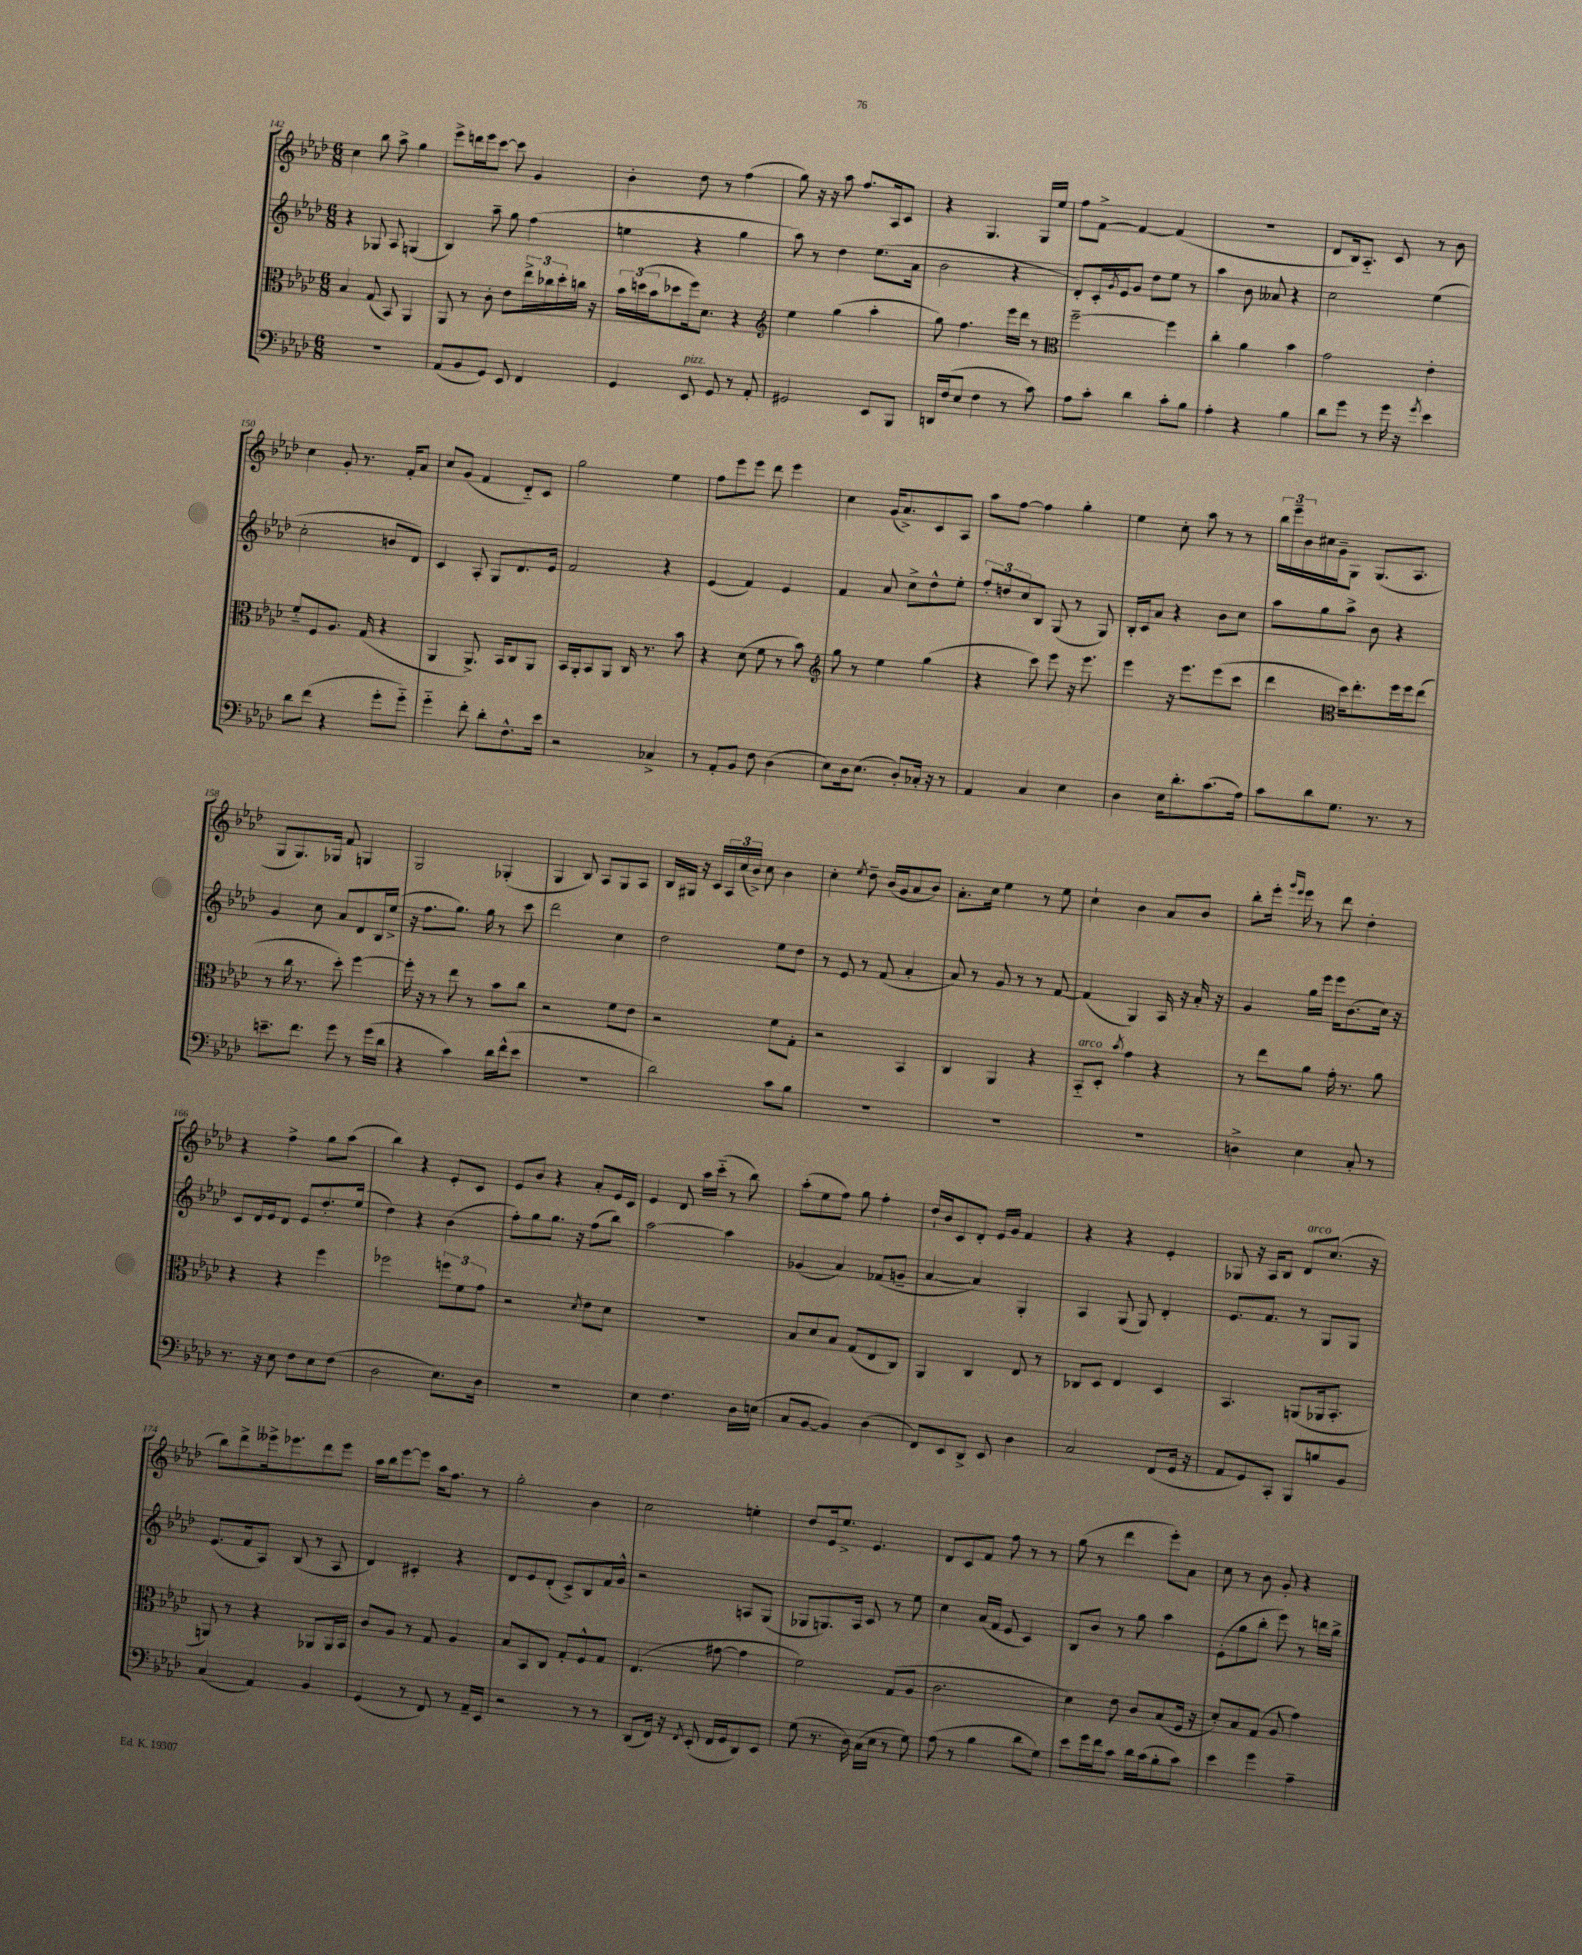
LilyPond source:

<<
\new StaffGroup <<
\new Staff = "s0" {
    \clef treble \key aes \major \numericTimeSignature \time 6/8
    c''4 bes''8 aes''8-> g''4 |
    ees'''8-> d'''16 ees'''16 c'''8~ c'''8 g'4 |
    bes'4-. des''8 r8 f''4( |
    g''8) r16 r16 aes''8 f''8. aes16 c'8 |
    r4 g4. g16 ees''16 |
    f''8 f'8~-> f'4~ f'4( |
    R2. |
    des'8 bes16) aes8.-_ c'8 r8 bes'8 |
    c''4 g'8-. r8. f'16-. aes'8 |
    c''8 g'8( f'4 des'8-_) c'8 |
    g''2 ees''4 |
    f''8 ees'''8 ees'''8 des'''8 ees'''4 |
    c''4 g'16( aes'8.->) c'8 aes8 |
    aes''8 f''8~ f''4 g''4-. |
    ees''4 c''8-. aes''8 r8 r8 |
    \tuplet 3/2 { bes''16 ees'''16-- bes'16 } cis''16 g'16-- g8 g8.( aes8. |
    g8 g8.) ges16 f'8 g4 |
    g2 ges4-.( |
    g4 bes8) aes8 g8 aes8 |
    bes16 gis16 r16 c'16 \tuplet 3/2 { aes16 c''16( bes'16->) } c''8 bes'4 |
    c''4-. \acciaccatura { ees''8 } des''8-- bes'16( g'16 aes'8 bes'8) |
    aes'8.-. c''16 ees''4 r8 ees''8 |
    c''4-! bes'4 aes'8 bes'8 |
    bes''8-. ees'''16-. \grace { g'''16 ees'''16 } ees'''16 r8 des'''8 des''4-. |
    r4 f''4-> g''8 aes''8( |
    bes''4) r4 ees'8-. c'8 |
    ees'8 bes'8 r4 aes'8-. ees'16 c'16 |
    ees'4 des'8 aes''16 c'''16-_( r8 bes''8) |
    aes''8-.( ees''8 f''8) g''8 f''4-. |
    des''16-! bes'16 c'8 des'8-. ees'16 g'16 f'4 |
    r4 r4 ees'4-. |
    ges8 r16 aes16 bes8 des'8^\markup { \italic "arco" } c''8.( r16 |
    bes''8) des'''8-> eeses'''16-> ees'''8. des'''8 ees'''8 |
    aes''16 bes''16 ees'''8~ ees'''8 aes''16 f''8. r8 |
    g''2-. bes'4 |
    c''2 e''4-. |
    des''8 ees'16 ees''8.-> ees'4. |
    des'8 c'8 f'8 f''8 r8 r8 |
    g''8( r8 des'''4 ees'''8-.) aes'8 |
    c''8 r8 bes'8 g'8-. r4 \bar "|." |
}
\new Staff = "s1" {
    \clef treble \key aes \major \numericTimeSignature \time 6/8
    r4 ges8 aes8 g4( |
    bes4) aes''8-- g''8 f''4( |
    e''4 r4 g''4 |
    aes''8) r8 des''4 ees''8.( aes'16 |
    bes'2 r4 |
    des'8-.) c'16-. \acciaccatura { g'8 } ees'16 g'8 des''8 ees''8 r8 |
    aes''4 bes'8 aeses'8 r4 |
    c''2 ees''4( |
    c''2-. b'8 des'8) |
    c'4 aes8-. g8 des'8. ees'16 |
    f'2 r4 |
    ees'4( f'4) ees'4 |
    f'4 aes'8 c''8-> des''8-^ ees''8-. |
    \tuplet 3/2 { f''8-. d''8 c''8 } bes8 g8( r8 g8) |
    bes16-. c'16 aes'8 r4 bes'8 c''8 |
    aes''8 g''8 aes''8-> bes'8 r4 |
    g'4 c''8 aes'8 des'8 bes16 ees''16->( |
    r16 f''8. g''8.) g''16 r8 c'''8 |
    des'''2 c''4 |
    des''2 ees''8 des''8 |
    r8 ees'8 r8 f'8( aes'4-. |
    aes'8) r8 g'8 r8 r8 f'8~ |
    f'4( g4) aes16 r16 aes'16-. r16 |
    g'4 g''16 ees'''16 ees'''16 bes'8.( c''16) r16 |
    c'8 des'16 ees'16 des'8 ees'8 des''8.-. ees''16( |
    des''4) r4 bes'4( |
    f''8-.) g''8 g''8. r16 f''8( bes''8) |
    aes''2~ aes''4 |
    ges'4( aes'4) fes'8( g'8-- |
    aes'4~ aes'4) g4-. |
    aes4 g8( g8) des'4-. |
    ees'8. f'8. r8 g8 g8 |
    ees'8.( f'16 aes8) bes8( r8 aes8 |
    des'4) cis'4-. r4 |
    des'8 ees'8 des'8-.( c'8->) bes8 f'16 g'16-^ |
    r2 a8 g8( |
    ges8 g8.) aes16 c'8 r8 ees''8 |
    c''4 aes'16( f'16 ees'8 c'4) |
    bes8 bes'8 r8 g''8 aes''4 |
    ees'8-.( g''8 bes''8-. ees'''8) r8 d'''16 bes''16-> \bar "|." |
}
\new Staff = "s2" {
    \clef alto \key aes \major \numericTimeSignature \time 6/8
    bes4 g8( bes,8) aes,4 |
    aes,8 r8 c'8-. ees'8 \tuplet 3/2 { ees''16-> ces''16 des''16-. } c''16 r16 |
    \tuplet 3/2 { bes'16 d''16( bes'16 } des''8 f''16) des'8. r4 |
    \clef treble ees''4 g''4( aes''4-. |
    g''8) f''4. ees'''16 des'''16 r8 |
    \clef alto f''2~-- f''4 |
    c''4-. aes'4 bes'4 |
    g'2 ees'4-. |
    f'8-_ f8 aes8. g16( r4 |
    aes,4 aes,8.->) bes,16 c8 aes,8 |
    bes,16 aes,16-. bes,8 aes,8 c16 r8. bes'8 |
    r4 des'8( f'8 r8 bes'8) |
    \clef treble g''8 r8 ees''4 g''4( |
    r4 c'''8) ees'''8 r16 ees'''8. |
    ees'''4 r16 ees'''8. ees'''8( c'''8 |
    des'''4 \clef alto des''16) ees''8.-. f''16 f''16 ees''8( |
    r8 c''16 r8. des''8-.) f''4~ |
    f''16-. r16 r8 ees''8 r8 bes'8 c''8 |
    r2 f'8 ees'8 |
    r2 f'8 g8-. |
    r2 bes,4 |
    c4 aes,4 r4 |
    bes,8-_^\markup { \italic "arco" } des8-. \acciaccatura { bes'8 } g'4 r4 |
    r8 ees''8 aes'8 g'16-. r8. aes'8 |
    r4 r4 f''4 |
    fes''2 \tuplet 3/2 { f''8 f'8 g'8 } |
    r2 \acciaccatura { des'8 } ees'8 des'8 |
    R2. |
    bes8 des'8 bes8 g8( ees8 c8) |
    aes,4 c4 ees8 r8 |
    ces8 des8 ees4 des4 |
    bes,4. a,8( aes,16 bes,8.-. |
    a,8) r8 r4 aes,8 aes,16 bes,16 |
    c'8 aes8 r8 g8 aes4 |
    bes8 bes,8 c8 g8-. f8-^ g8 |
    ees4.( gis'8~ gis'4 |
    f'2) g8( aes8 |
    c'2. |
    des'4) ees'8 c'8 bes8( f16 r16 |
    des'8-.) bes8 g8( aes8 g'4) \bar "|." |
}
\new Staff = "s3" {
    \clef bass \key aes \major \numericTimeSignature \time 6/8
    R2. |
    aes,8( bes,8 g,8) ees,8 f,4 |
    g,4 ees,8^\markup { \italic "pizz." } g,8 r8 aes,8-. |
    gis,2 ees,8 bes,,8 |
    d,16 f16( ees8 f4 r8 c'8) |
    aes8 c'8-. des'4 c'8-. bes8 |
    aes4-. r4 bes4 |
    des'8 g'8 r8 g'16 r16 \acciaccatura { g'8 } ees'4 |
    des'8 f'8( r4 g'8-. g'8-_) |
    g'4-_ f'8-. des'8-. f8.-^ ees'16 |
    r2 ces4-> |
    r8 aes,8-. bes,8 f8 des4( |
    ees8) des16 ees8.( des8-.) ces16-. r16 r8 |
    aes,4 c4 ees4 |
    des4 ees16 des'8.-. c'8.( aes16) |
    c'8 des'8 g8. r8. r8 |
    e'8.-- f'8. g'8 r8 g'16( des'16 |
    r4 c'4) des'16 f'16-^( ees'8 |
    R2. |
    des'2) c'8 bes8 |
    R2. |
    R2. |
    R2. |
    d4-> ees4 c8-. r8 |
    r8. r16 ees8 f8 ees8 f8( |
    des2 ees8.) des16 |
    R2. |
    ees4 f4. des16 e16( |
    c8 bes,8~ bes,4) des4( |
    f,8) ees,8 des,8-> ees,8 des4 |
    c2 f,8( g,16 r16 |
    aes,8 g,8) c,8-. bes,,8 b8 bes,8 |
    c4( aes,4) bes,4 |
    g,4( r8 f,8) r8 aes,16-- ees,16 |
    r2 r8 r8 |
    des,8( f,16) r16 \acciaccatura { f,8 } ees,8-.( f,16 g,16 des,8) ees,8 |
    g8( r8. des16) c16( ees16 r8 g8) |
    aes8( r8 bes4 des'8 g8) |
    ees'8 g'16 f'16 c'8 des'16 c'16( bes8-. c'8) |
    ees'4 g'4 aes4-- \bar "|." |
}
>>
>>
\layout { \context { \Score currentBarNumber = #142 } }
